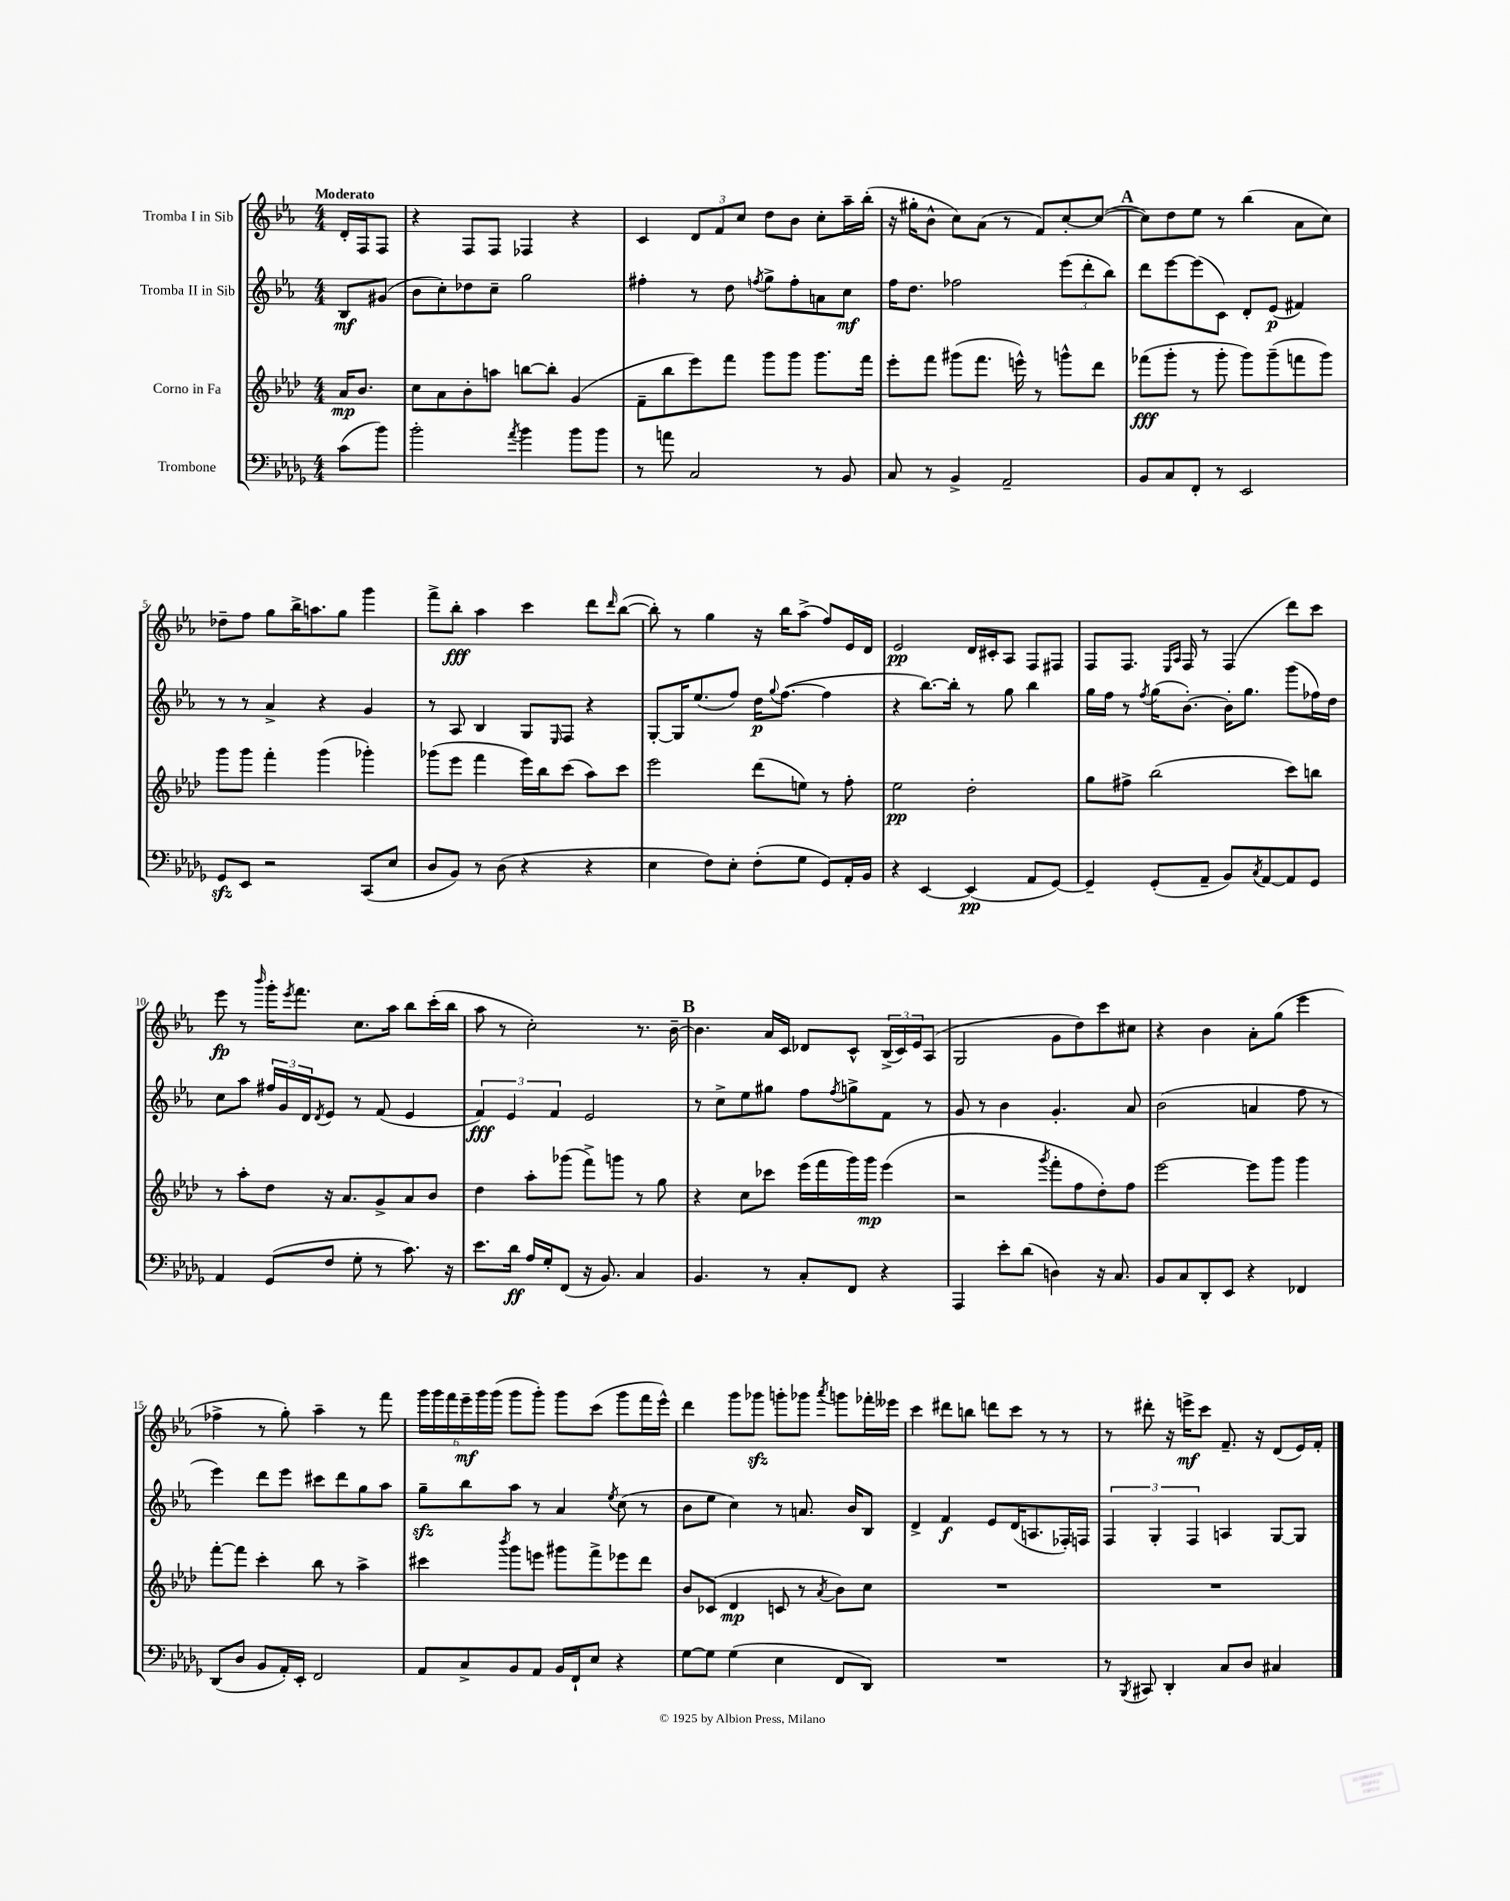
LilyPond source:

<<
\new StaffGroup <<
\new Staff = "s0" \with { instrumentName = "Tromba I in Sib" } {
    \clef treble \key ees \major \numericTimeSignature \time 4/4 \partial 4 \tempo "Moderato"
    d'16-. f16 f8 |
    r4 f8 f8 fes4 r4 |
    c'4 \tuplet 3/2 { d'8 f'8 c''8 } d''8 bes'8 c''8-. aes''16-- bes''16-.( |
    r16 gis''16-. bes'8-^ c''8) aes'8( r8 f'8) c''8~-. c''8~( |
    \mark \markup { \bold "A" } c''8) d''8 ees''8 r8 bes''4( aes'8 c''8) |
    des''8-- f''8 g''8 bes''16-> a''8. g''8 g'''4 |
    f'''8-> bes''8-.\fff aes''4 c'''4 d'''8 \grace { d'''16 } bes''8~( |
    bes''8-.) r8 g''4 r16 bes''16 aes''8->( f''8) ees'16 d'16 |
    ees'2\pp d'16 cis'16-. aes8 f8 fis8 |
    f8 f8. \grace { ees16 aes16 } f16 r8 f4( d'''8) c'''8 |
    ees'''8\fp r8 \grace { bes'''16 } g'''16-. \acciaccatura { ees'''8 } f'''8. c''8. aes''16 bes''8 c'''16-.( bes''16 |
    aes''8 r8 c''2-.) r8. bes'16~-- |
    \mark \markup { \bold "B" } bes'4. aes'16 c'16 des'8 c'8-^ \tuplet 3/2 { bes16->( c'16) ees'16 } aes8( |
    g2 g'8 d''8) c'''8 cis''8 |
    r4 bes'4 aes'8-. g''8( ees'''4 |
    fes''4-> r8 g''8-.) aes''4-- r8 f'''8 |
    \tuplet 6/4 { g'''16 g'''16 f'''16 ees'''16--\mf g'''16 g'''16( } g'''8 g'''8-.) g'''8 c'''8( g'''8 f'''16 ees'''16-^) |
    d'''4 g'''8 ges'''8\sfz g'''8-. ges'''8 \acciaccatura { aes'''8 } g'''8 fes'''16-. eeses'''16 |
    c'''4 dis'''8 b''8 d'''8 c'''8 r8 r8 |
    r8 dis'''8-. r16 e'''16->\mf c'''8 f'8.-- r16 d'8( ees'16) f'16-. \bar "|." |
}
\new Staff = "s1" \with { instrumentName = "Tromba II in Sib" } {
    \clef treble \key ees \major \numericTimeSignature \time 4/4 \partial 4
    bes8\mf gis'8( |
    bes'8 c''8-.) des''8 c''8-- g''2 |
    fis''4-. r8 d''8 \acciaccatura { f''8 } g''8-> f''8-. a'8 c''8\mf |
    f''16 d''8. fes''2 \tuplet 3/2 { ees'''8( d'''8-. bes''8) } |
    \mark \markup { \bold "A" } d'''8 ees'''8~ ees'''8( c'8) d'8-. ees'8\p( fis'4) |
    r8 r8 aes'4-> r4 g'4 |
    r8 aes8 bes4 g8 \grace { ees16 } f8 r4 |
    g8~-. g16 ees''8.( f''8) d''16\p \appoggiatura { g''8 } f''8.~( f''4 |
    r4 bes''8.~) bes''16-. r8 g''8 bes''4 |
    g''16 f''16 r8 \acciaccatura { f''8 } g''16( bes'8.~-.) bes'16-. g''8. g'''8( fes''16) d''16 |
    c''8 aes''8 \tuplet 3/2 { fis''16 g'16 d'16 } \acciaccatura { d'8 } ees'8 r8 f'8( ees'4 |
    \tuplet 3/2 { f'4\fff) ees'4 f'4 } ees'2 |
    \mark \markup { \bold "B" } r8 c''8-> ees''8 gis''8 f''8 \acciaccatura { f''8 } g''8-> f'8 r8 |
    g'8 r8 bes'4 g'4.-. aes'8 |
    bes'2( a'4 f''8 r8 |
    ees'''4) d'''8 ees'''8 cis'''8 d'''8 g''8 aes''8 |
    g''8--\sfz bes''8 aes''8 r8 aes'4 \acciaccatura { ees''8 } c''8( r8 |
    bes'8 ees''8 c''4) r8 a'8. bes'16 bes8 |
    d'4-> f'4\f ees'8 d'16( a8. fes16-.) f16 |
    \tuplet 3/2 { f4 g4-. f4 } a4 g8~ g8 \bar "|." |
}
\new Staff = "s2" \with { instrumentName = "Corno in Fa" } {
    \clef treble \key aes \major \numericTimeSignature \time 4/4 \partial 4
    aes'16\mp bes'8. |
    c''8 aes'8 bes'8-. a''8 b''8~ b''8-. g'4( |
    f'8-- bes''8 ees'''8) f'''8 g'''8 g'''8 g'''8. f'''16 |
    ees'''8-. f'''8 gis'''8( f'''8. e'''16-^) r8 g'''8-^ des'''8 |
    \mark \markup { \bold "A" } fes'''8\fff( g'''8-. r8 g'''8-. g'''8) g'''8--( f'''8 g'''8) |
    g'''8 g'''8 f'''4-. g'''4( ges'''4-.) |
    ges'''8( ees'''8 f'''4 ees'''16) bes''16 c'''8( aes''8) c'''8 |
    ees'''2 des'''8( e''8) r8 f''8-. |
    ees''2\pp des''2-. |
    g''8 fis''8-> bes''2( c'''8) b''8 |
    r8 aes''8-. des''8 r16 aes'8. g'8-> aes'8 bes'8 |
    des''4 aes''8-. ges'''8( f'''8->) g'''8 r8 g''8 |
    \mark \markup { \bold "B" } r4 c''8 ces'''8 ees'''16( f'''16 g'''16) g'''16\mp ees'''4( |
    r2 \acciaccatura { g'''8 } f'''8-. f''8 des''8-.) f''8 |
    ees'''2~ ees'''8 g'''8 g'''4 |
    f'''8~-. f'''8 c'''4-. bes''8 r8 aes''4-> |
    cis'''4 \acciaccatura { bes'''8 } g'''8 e'''8 gis'''8 f'''8-> ees'''8 des'''8 |
    bes'8 ces'8( des'4\mp c'8 r8 \acciaccatura { aes'8 } bes'8) c''8 |
    R1 |
    R1 \bar "|." |
}
\new Staff = "s3" \with { instrumentName = "Trombone" } {
    \clef bass \key des \major \numericTimeSignature \time 4/4 \partial 4
    c'8( bes'8) |
    bes'2-. \acciaccatura { aes'8 } bes'4 bes'8 bes'8 |
    r8 a'8 c2 r8 bes,8 |
    c8 r8 bes,4-> aes,2-- |
    \mark \markup { \bold "A" } bes,8 c8 f,8-. r8 ees,2 |
    ges,8\sfz ees,8 r2 c,8( ees8 |
    des8 bes,8) r8 des8( r4 r4 |
    ees4 f8) ees8-. f8-.( ges8 ges,8) aes,16-. bes,16 |
    r4 ees,4~ ees,4\pp( aes,8 ges,8~) |
    ges,4-- ges,8-.( aes,8-- bes,8) \acciaccatura { c8 } aes,8~ aes,8 ges,8 |
    aes,4 ges,8( f8 ges8-. r8 c'8.) r16 |
    ees'8. des'16\ff aes16 ges16-. f,8( r16 bes,8.) c4 |
    \mark \markup { \bold "B" } bes,4. r8 c8-. f,8 r4 |
    aes,,4 ees'8-. des'8( d4) r16 c8. |
    bes,8 c8 des,8-. ees,8 r4 fes,4 |
    des,8( des8 bes,8 aes,16-.) ees,16-. f,2 |
    aes,8 c8-> bes,8 aes,8 bes,16 f,16-! ees8 r4 |
    ges8~ ges8 ges4( ees4 f,8 des,8) |
    R1 |
    r8 \acciaccatura { bes,,8 } cis,8 des,4-. c8 des8 cis4 \bar "|." |
}
>>
>>
